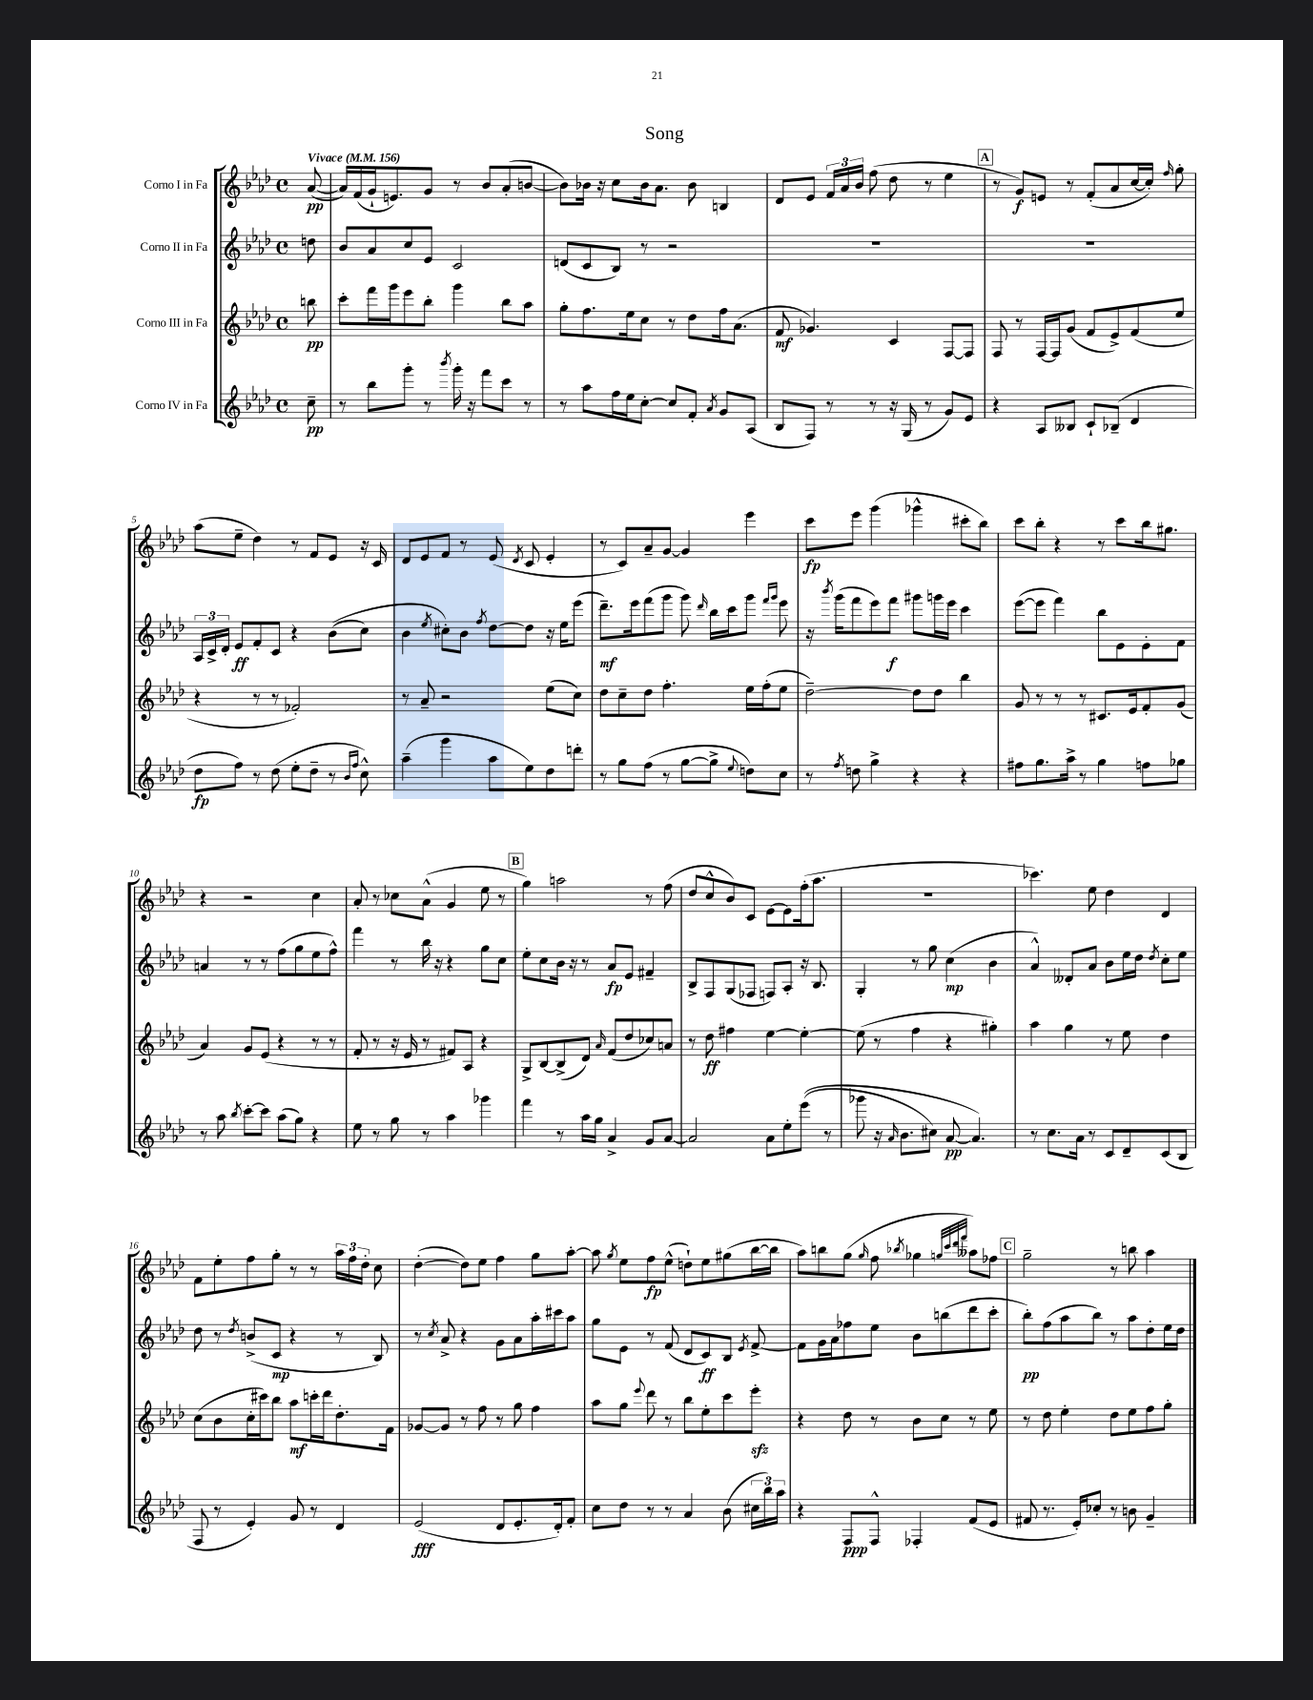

**kern	**kern	**kern	**kern
*staff4	*staff3	*staff2	*staff1
*clefG2	*clefG2	*clefG2	*clefG2
*k[b-e-a-d-]	*k[b-e-a-d-]	*k[b-e-a-d-]	*k[b-e-a-d-]
*M4/4	*M4/4	*M4/4	*M4/4
*met(c)	*met(c)	*met(c)	*met(c)
*MM156	*MM156	*MM156	*MM156
8cc~\	8bb\	8dd\	([8a-/
=	=	=	=
8r	8ccc'\L	8b-/L	16a-/]LL)
.	.	.	(16f/
8bb-\L	16fff\L	8a-/	16g`/J
.	16ggg\J	.	8.e/)
8ggg'\J	8eee-\	8cc/	.
8r	8bb-'\J	8e-/J	8g/J
8qbbb-/	.	.	.
16ggg'\	4ggg\	2c/	8r
16r	.	.	.
8fff\L	.	.	8b-/L
8ccc\J	8bb-\L	.	(8a-'/
8r	8aa-\J	.	[8b/J
=	=	=	=
8r	8gg'\L	(8d/L	8b\]L)
8aa-\L	8.ff\	8c/	16b-\Jk
.	.	.	16r
16ff\L	.	8B-/J)	8cc\L
16ee-\J	16ee-\k	.	.
[8cc'\J	8cc\J	8r	16b-\k
.	.	.	8.a-\J
8cc/]L	8r	2r	.
8f'/J	8dd-\L	.	8b-\
8qa-/	.	.	.
8g/L	16ff\k	.	4B/
.	(8.a-\J	.	.
(8A-/J	.	.	.
=	=	=	=
8B-/L	8f/	1r	8d-/L
8F/J)	4.g-/)	.	8e-/J
8r	.	.	24f/LL
.	.	.	24a-/
.	.	.	24b-/JJ
8r	.	.	(8ff\
16r	4c/	.	8dd-\
(16G/	.	.	.
8r	.	.	8r
8g/L)	[8F/L	.	4ee-\
8e-/J	8F/]J	.	.
=	=	=	=
4r	8F/	1r	8r
.	8r	.	8g/L)
8A-/L	[16F/LL	.	8e/J
.	16F/]J	.	.
8B--/J	(8g/J	.	8r
8c`/L	8f/L	.	(8f'/L
(8B-~/J	8e-^/)	.	8a-/
4d-/	(8f/	.	[16cc/L
.	.	.	16cc'/]JJ)
.	.	.	16qqff/
.	8ee-/J	.	8gg'\
=	=	=	=
8dd-\L	4r	24A-/LL	(8aa-\L
.	.	24c^/	.
.	.	24d-'/JJ	.
8ff\J)	.	8e-/L	8ee-~\J
8r	8r	8f'/	4dd-\)
(8dd-\	8r	8c/J	.
8ee-'\L	2f-'/)	4r	8r
8dd-~\J	.	.	8f/L
8r	.	&((8b-\L	8e-/J
16qqb-/LL	.	.	.
16qqff/JJ	.	.	.
8cc^^\)	.	8cc\J)	16r
.	.	.	16c/
=	=	=	=
(4aa-~\	8r	4b-\	8d-/L
.	8a-~/	.	8e-/
.	.	8qee-/	.
4ggg\	2r	8cc#'\L&)	8f/J
.	.	8b-\J	8r
.	.	8qff/	.
8aa-\L	.	[8dd-\L	(8e-/
.	.	.	8qd-/
8ee-\)	.	8dd-\]J	8c/
8dd-\	(8ee-\L	16r	4e-'/
.	.	16ee-\LK	.
8ddd'\J	8cc\J)	(8eee-\J	.
=	=	=	=
8r	8dd-\L	8.ddd-~\L)	8r
8gg\L	8cc~\	.	8c/L)
.	.	16eee-\k	.
(8ff\J	8dd-\J	(8fff\	8a-~/
8r	4.ff'\	8ggg\J	[8g/J
[8gg\L	.	8ggg\)	4g/]
.	.	16qqddd-/	.
8gg^\]J	.	16bb-\LL	.
.	.	16ccc\J	.
8qqee-/	.	.	.
8dd\L)	16ee-\LL	8ggg\J	4eee-\
.	(16ff'\J	.	.
.	.	16qqfff/LL	.
.	.	16qqggg/JJ	.
8cc\J	8ee-\J	8eee-\	.
=	=	=	=
8r	[2dd-~\)	16r	8ccc\L
.	.	8qbbb-/	.
.	.	(16ggg\LK	.
8qff/	.	.	.
8dd\	.	8fff\	8eee-\J
4gg^\	.	8eee-\)	(4ggg\
.	.	8fff\J	.
4r	8dd-\]L	8ggg#\L	4ggg-^^\
.	8dd-\J	16ggg\L	.
.	.	16eee-\JJ	.
4r	4bb-\	4ccc\	8ccc#'\L
.	.	.	8bb-\J)
=	=	=	=
8ff#\L	8g/	([8eee-\L	8ccc\L
8.gg\	8r	8eee-\]J	8bb-'\J
.	8r	4fff\)	4r
16aa-^\Jk	.	.	.
8r	8r	.	.
4gg\	8.c#/L	8bb-\L	8r
.	.	8e-\	8ccc\L
.	16e-/k	.	.
8ff\L	8f'/	8e-'\	16bb-\k
.	.	.	8.gg#\J
8gg-\J	(8g/J	8f\J	.
=	=	=	=
8r	4a-/)	4a/	4r
8aa-\	.	.	.
8qbb-/	.	.	.
[8ccc'\L	8g/L	8r	2r
8ccc\]J	(8e-/J	8r	.
(8aa-\L	4r	(8ff\L	.
8gg\J)	.	8gg\	.
4r	8r	8ee-\	4cc\
.	8r	8ff^^\J)	.
=	=	=	=
8ee-\	8f'/	4fff\	8a-'/
8r	8r	.	8r
8gg\	16r	8r	8cc-\L
.	16e-/	.	.
8r	8r	16bb-\	(8a-^^\J
.	.	16r	.
4aa-\	8f#/L)	4r	4g/
.	8A-/J	.	.
4ggg-\	4r	8gg\L	8ee-\
.	.	8cc\J	8r
=	=	=	=
4fff\	8G^/L	8ee-'\L	4gg\)
.	[8B-/	8cc\	.
8r	(8B-^/]	16b-\Jk	2aa\
.	.	16r	.
16aa-\LL	8d-/J)	8r	.
16gg\JJ	.	.	.
.	16qqa-/	.	.
4a-^/	(8f/L	8a-/L	.
.	8dd-/	8e-/J	.
8g/L	8cc-/)	4f#~/	8r
[8a-/J	8a/J	.	(8ff\
=	=	=	=
2a-/]	8r	8B-^/L	8dd-/L
.	8dd-\	8F/	8cc^^/
.	4ff#\	(8G/	8b-/)
.	.	8F-/J	8c/J
8a-\L	[4ee-\	8F/L)	[8e-\L
8ee-'\	.	8A-'/J	8e-\]
&((8eee-\J	4ee-'\_	16r	(16ff'\k
.	.	8.B-/	8.aa-\J
8r	.	.	.
=	=	=	=
8ggg-\	(8ee-\]	4G'/	1r
16r	8r	.	.
16qqa-/	.	.	.
8.b-\L	.	.	.
.	4ff\	8r	.
8cc#\J)	.	8gg\	.
[8a-/	4r	(4cc\	.
4.a-/]&)	.	.	.
.	4gg#'\)	4b-\	.
=	=	=	=
8r	4aa-\	4a-^^/)	4.ccc-\)
8.cc\L	.	.	.
.	4gg\	8d--'/L	.
16a-\Jk	.	.	.
8r	.	8a-/J	8ee-\
8c/L	8r	8b-\L	4dd-\
8d-~/	8ee-\	16ee-\L	.
.	.	16dd-\JJ	.
.	.	8qdd-/	.
(8c/	4dd-\	8cc'\L	4d-/
8B-/J	.	8ee-\J	.
=	=	=	=
8F/	(8cc\L	8dd-\	8f\L
8r	8b-\	8r	8ee-'\
.	.	8qdd-/	.
4e-'/)	16cc'\L	(8b^/L	8ff\
.	16ccc#\J)	.	.
.	8bb-\J	8c/J	8gg'\J
8g/	8aa-\L	4r	8r
8r	16ccc'\L	.	8r
.	16ddd-\J	.	.
4d-/	8.dd-'\	8r	24aa-\LL
.	.	.	24ff\
.	.	.	24dd-'\JJ
.	.	8B-/)	8cc\
.	16f\Jk	.	.
=	=	=	=
(2e-/	[8g-/L	8r	([4dd-'\
.	.	8qcc/	.
.	8g-/]J	8a-^/	.
.	8r	4r	8dd-\]L)
.	8ff\	.	8ee-\J
8d-/L	8r	8g\L	4ff\
8.e-'/	8gg\	8a-\	.
.	4ff\	16aa-'\L	8gg\L
16d-'/k)	.	16ccc#\J	.
8f'/J	.	8aa-\J	[8aa-'\J
=	=	=	=
8cc\L	8aa-\L	8gg\L	8aa-\]
.	.	.	8qgg/
8dd-\J	8gg\J	8e-\J	8ee-\L
.	8qqeee-/	.	.
8r	8ddd-\	8r	8ff\
8r	8r	(8f/	(8ee-^^\J
4a-/	8bb-\L	8d-/L	8dd`\L)
.	8ee-'\	8c/)	8ee-\
(8b-\	8ccc\	8B-/J	(8gg#\
.	.	8qe-/	.
24cc#\LL	8eee-'\J	[8f^/	[16bb-\L
24bb-\)	.	.	.
.	.	.	16bb-\]JJ
24aa-\JJ	.	.	.
=	=	=	=
4r	4r	8f\]L	8aa-\L)
.	.	16g\L	8bb\
.	.	16a-\J	.
8F/L	8dd-\	8ff-\	(8gg\J
.	.	.	16qqgg/
8F^^/J	8r	8ee-\J	8ff\
.	.	.	8qbb-/
4F-'/	8b-\L	8b-\L	4gg-\
.	8cc\J	(8bb\	.
.	.	.	32qqgg/LLL
.	.	.	32qqccc/
.	.	.	32qqddd-/
.	.	.	32qqfff/JJJ
(8f/L	8r	8ddd-\	8aa--\L)
8e-/J	8ee-\	8ccc'\J	8ff-\J
=	=	=	=
8f#/	8r	8bb-'\L)	2gg~\
8.r	8dd-\	(8ff\	.
.	4ee-'\	8aa-\	.
16e-'/LK)	.	.	.
8cc-'/J	.	8bb-\J)	.
8r	8dd-\L	8r	8r
8b\	8ee-\	8aa-\L	8bb\
4g~/	8ff\	8dd-'\	4aa-\
.	8gg'\J	16ee-\L	.
.	.	16dd-\JJ	.
==	==	==	==
*-	*-	*-	*-
